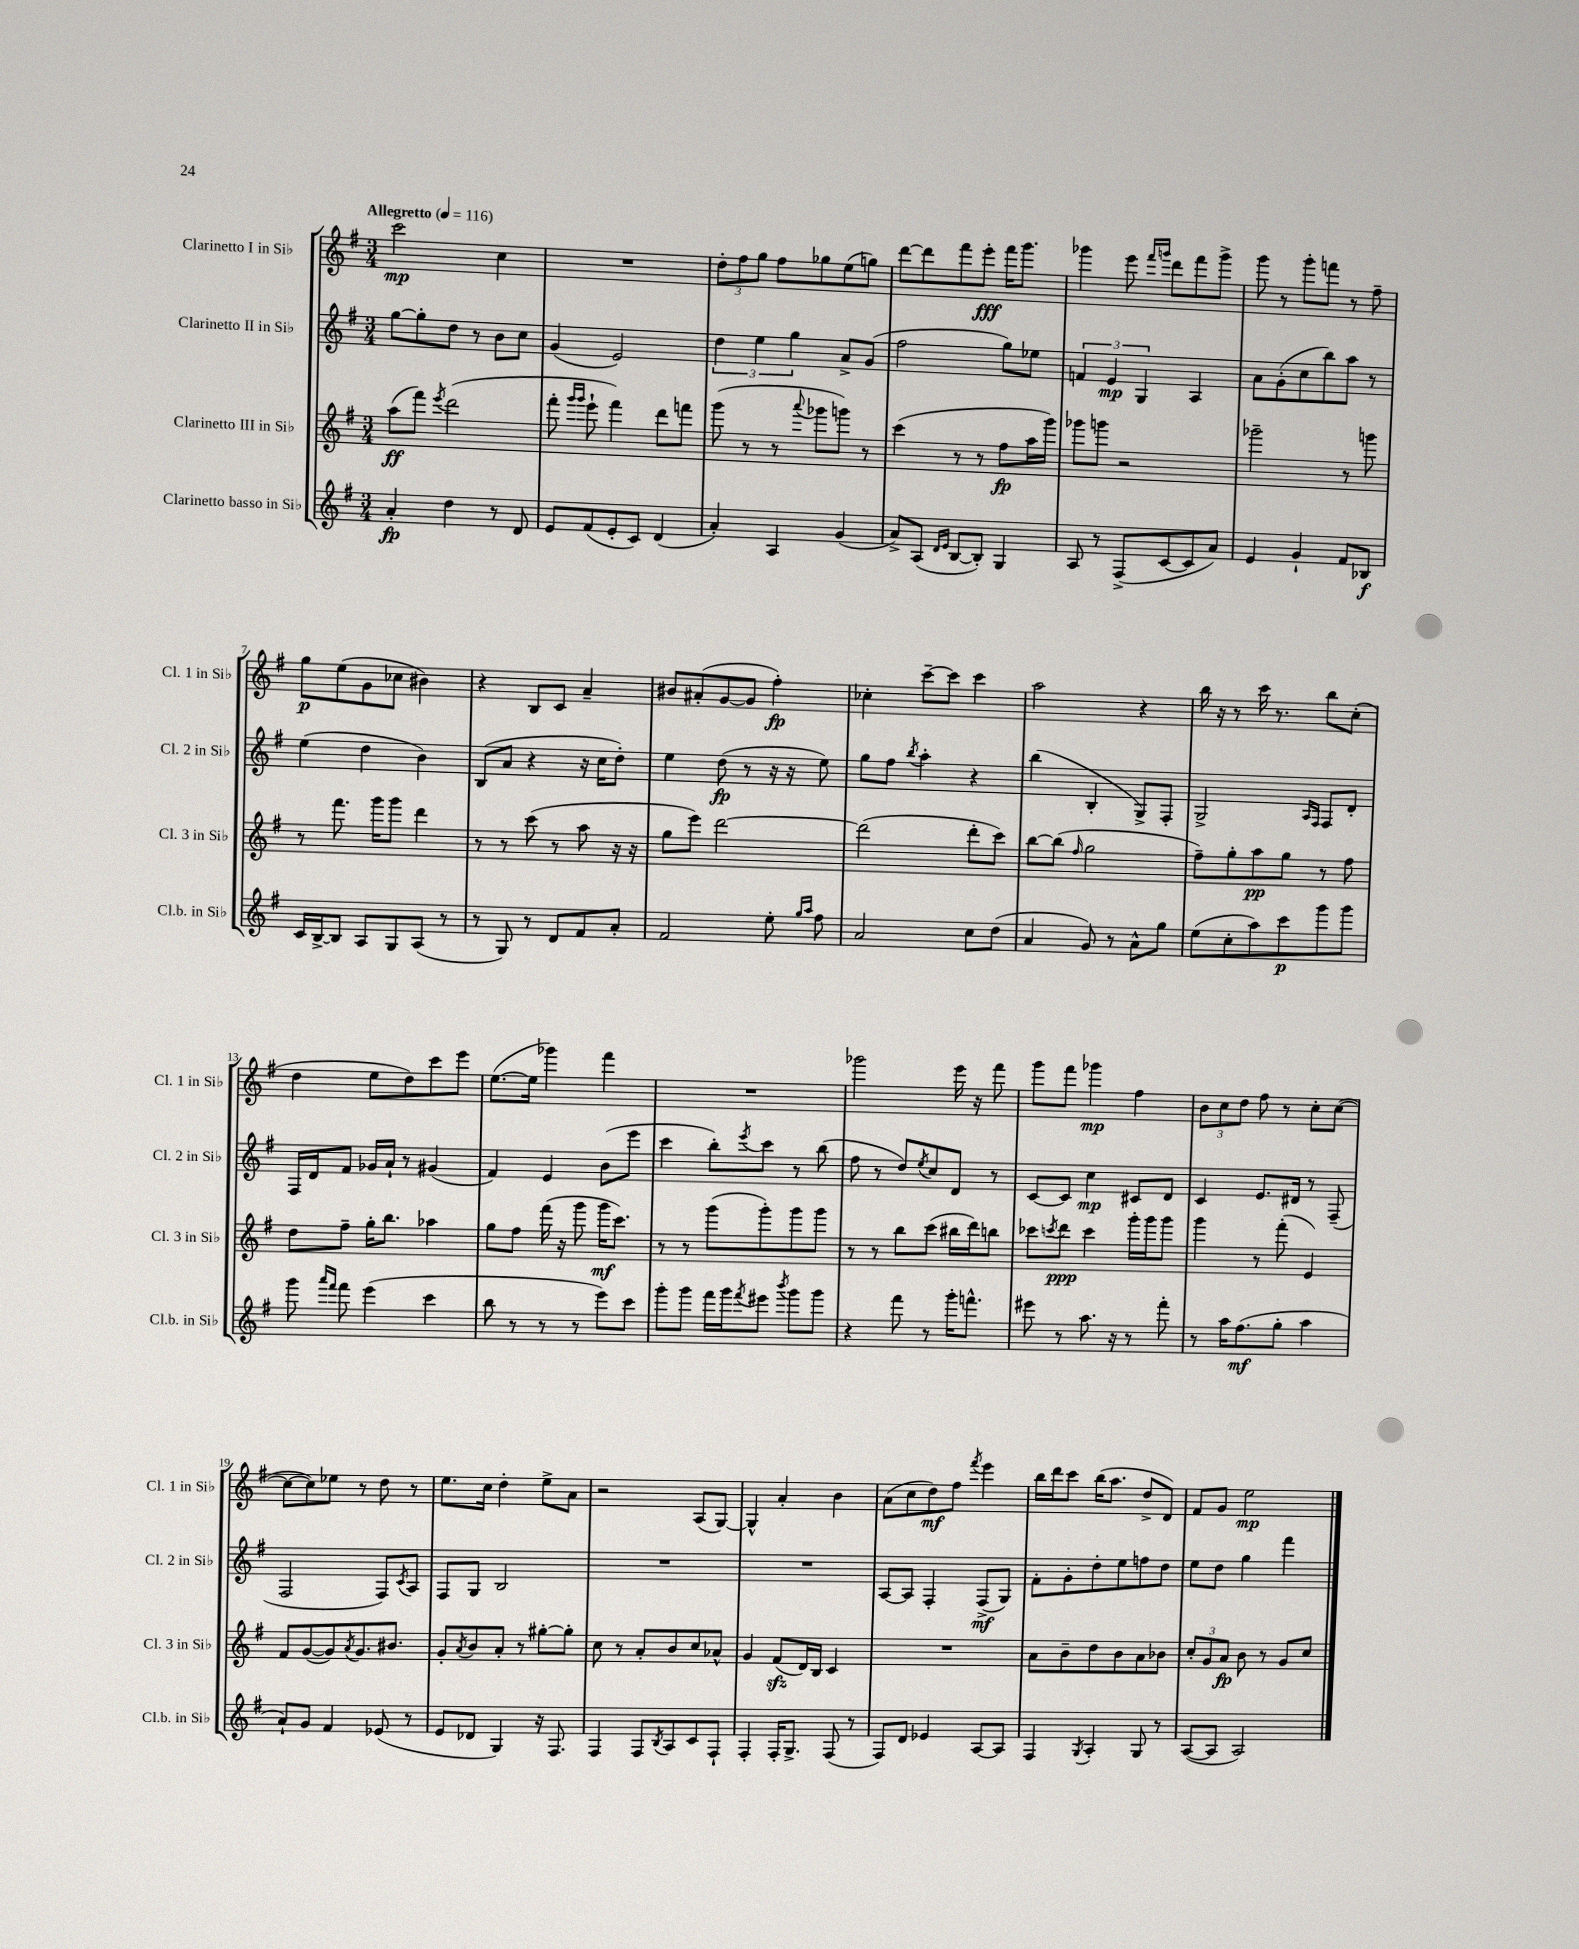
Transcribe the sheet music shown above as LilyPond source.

<<
\new StaffGroup <<
\new Staff = "s0" \with { instrumentName = "Clarinetto I in Sib" shortInstrumentName = "Cl. 1 in Sib" } {
    \clef treble \key g \major \numericTimeSignature \time 3/4 \tempo "Allegretto" 4 = 116
    c'''2\mp c''4 |
    R2. |
    \tuplet 3/2 { d''8-. fis''8 g''8 } fis''8 ges''8 e''8( g''8) |
    d'''8~ d'''8 fis'''8 e'''8-.\fff fis'''16 g'''8. |
    ges'''4 e'''8 \grace { fis'''16 g'''16 } d'''8 fis'''8 g'''8-> |
    g'''8 r8 g'''8-. f'''8 r8 fis''8-- |
    g''8\p e''8( g'8 ces''8 bis'4) |
    r4 b8 c'8 a'4-- |
    bis'8 ais'8-.( g'8~ g'8 fis''4-.\fp) |
    ces''4-. c'''8~-- c'''8 c'''4 |
    a''2 r4 |
    b''16 r16 r8 c'''16 r8. b''8 c''8-.( |
    d''4 e''8 d''8) c'''8 e'''8 |
    e''8.~( e''16 ges'''4) fis'''4 |
    R2. |
    ges'''2 e'''16 r16 fis'''8 |
    g'''8 fis'''8 ges'''4\mp fis''4 |
    \tuplet 3/2 { b'8 c''8 d''8 } fis''8 r8 c''8-. c''8~( |
    c''8~ c''8) ees''8 r8 d''8 r8 |
    e''8. c''16 d''4-. e''8-> a'8 |
    r2 a8( g8~) |
    g4-^ a'4-. b'4 |
    a'8( c''8 d''8\mf) fis''8 \acciaccatura { fis'''8 } e'''4 |
    b''16 d'''16 c'''8 b''16( a''8. d''8-> d'8) |
    fis'8 g'8 e''2\mp \bar "|." |
}
\new Staff = "s1" \with { instrumentName = "Clarinetto II in Sib" shortInstrumentName = "Cl. 2 in Sib" } {
    \clef treble \key g \major \numericTimeSignature \time 3/4
    g''8~ g''8-. d''8 r8 b'8 c''8 |
    g'4( e'2) |
    \tuplet 3/2 { d''4 e''4 g''4 } a'8-> g'8( |
    fis''2 g''8) ees''8 |
    \tuplet 3/2 { f'4 e'4\mp g4 } a4 |
    a'8 g'8-.( c''8 b''8) a''8 r8 |
    e''4( d''4 b'4) |
    b8( a'8 r4 r16 c''16 d''8-.) |
    e''4 d''8\fp( r8 r16 r16 e''8) |
    g''8 fis''8 \acciaccatura { b''8 } a''4-. r4 |
    b''4( b4-. g8->) fis8-. |
    g2-> \grace { a16 fis16 } fis8 d'8-. |
    fis16 d'16 fis'8 ges'16 a'16-! r8 gis'4( |
    fis'4) e'4 b'8( e'''8 |
    c'''4 b''8-.) \acciaccatura { e'''8 } c'''8 r8 b''8( |
    fis''8 r8 d''8) \acciaccatura { e''8 } c''8 d'8 r8 |
    c'8~ c'8 c''4\mp cis'8 d'8 |
    c'4 e'8. dis'16 r8 fis8--( |
    fis2 fis8) \acciaccatura { c'8 } a8 |
    fis8 g8 b2 |
    R2. |
    R2. |
    a8~ a8 fis4-. fis8->\mf( g8) |
    fis'8-. g'8-. d''8-. e''8 f''8 d''8 |
    e''8 d''8 g''4 fis'''4 \bar "|." |
}
\new Staff = "s2" \with { instrumentName = "Clarinetto III in Sib" shortInstrumentName = "Cl. 3 in Sib" } {
    \clef treble \key g \major \numericTimeSignature \time 3/4
    a''8\ff( fis'''8) \acciaccatura { e'''8 } d'''2( |
    fis'''8-. \grace { g'''16 g'''16 } e'''8-! fis'''4) d'''8 f'''8 |
    g'''8( r8 r8 \appoggiatura { a'''8 } ges'''8 g'''8) r8 |
    c'''4( r8 r8 fis''8\fp a''16 g'''16) |
    ges'''8 g'''8 r2 |
    ges'''2-- r8 g'''8 |
    r8 fis'''8. g'''16 g'''8 d'''4 |
    r8 r8 c'''8( r8 a''8 r16 r16 |
    g''8 e'''8) d'''2~ |
    d'''2( d'''8-. c'''8) |
    b''8~ b''8( \grace { fis''16 } g''2 |
    fis''8--) g''8-. a''8\pp g''8 r8 fis''8 |
    d''8 fis''8-- g''16-. b''8. aes''4 |
    g''8 fis''8 fis'''16( r16 g'''8 g'''16\mf c'''8.) |
    r8 r8 g'''8( g'''8-.) g'''8 g'''8 |
    r8 r8 b''8 c'''8( bis''16 d'''16) b''8 |
    ces'''8 \acciaccatura { c'''8 } d'''8\ppp c'''4 g'''16-. g'''16 g'''8 |
    g'''4 r8 fis'''8-.( e'4) |
    fis'8 g'8~( g'8) \acciaccatura { a'8 } g'8. bis'8. |
    g'8-. \acciaccatura { a'8 } b'8 a'8-. r8 gis''8~-. gis''8-. |
    c''8 r8 a'8-. b'8 c''8 aes'8-^ |
    g'4 fis'8\sfz( d'16) b16 c'4 |
    R2. |
    a'8 b'8-- d''8 b'8 a'8 bes'8 |
    \tuplet 3/2 { c''8-. g'8 a'8\fp } b'8 r8 g'8 c''8 \bar "|." |
}
\new Staff = "s3" \with { instrumentName = "Clarinetto basso in Sib" shortInstrumentName = "Cl.b. in Sib" } {
    \clef treble \key g \major \numericTimeSignature \time 3/4
    a'4-.\fp d''4 r8 d'8 |
    e'8 fis'8( e'8-. c'8) d'4( |
    a'4-.) a4 g'4( |
    a'8->) a8( \grace { d'16 e'16 } b8~ b8-.) g4 |
    a8 r8 fis8->( c'8~ c'8 a'8) |
    e'4 g'4-! fis'8 bes8\f |
    c'16 b16~-> b8 a8 g8 a8( r8 |
    r8 g8) r8 d'8 fis'8 a'8-. |
    fis'2 e''8-. \grace { g''16 a''16 } fis''8 |
    a'2 c''8 d''8( |
    a'4 g'8) r8 a'8-^ g''8 |
    e''8( c''8-. a''8) c'''8\p g'''8 g'''8 |
    g'''8 \grace { a'''16 fis'''16 } fis'''8 e'''4( c'''4 |
    b''8 r8 r8 r8 e'''8) c'''8 |
    g'''8-. g'''8 fis'''16 g'''16 \acciaccatura { fis'''8 } eis'''8 \acciaccatura { b'''8 } g'''8 g'''8 |
    r4 fis'''8 r8 g'''16-. f'''8.-^ |
    eis'''8 r8 a''8. r16 r8 fis'''8-. |
    r8 a''16 fis''8.\mf( g''8-. a''4 |
    a'8-!) g'8 fis'4 ees'8( r8 |
    e'8 des'8 g4) r16 fis8. |
    fis4 fis8 \acciaccatura { b8 } a8 c'8 fis8-! |
    fis4-. fis16-. g8.-> fis8( r8 |
    fis8) d'8 ees'4 a8~ a8 |
    fis4 \acciaccatura { g8 } a4-. g8 r8 |
    a8~( a8 a2) \bar "|." |
}
>>
>>
